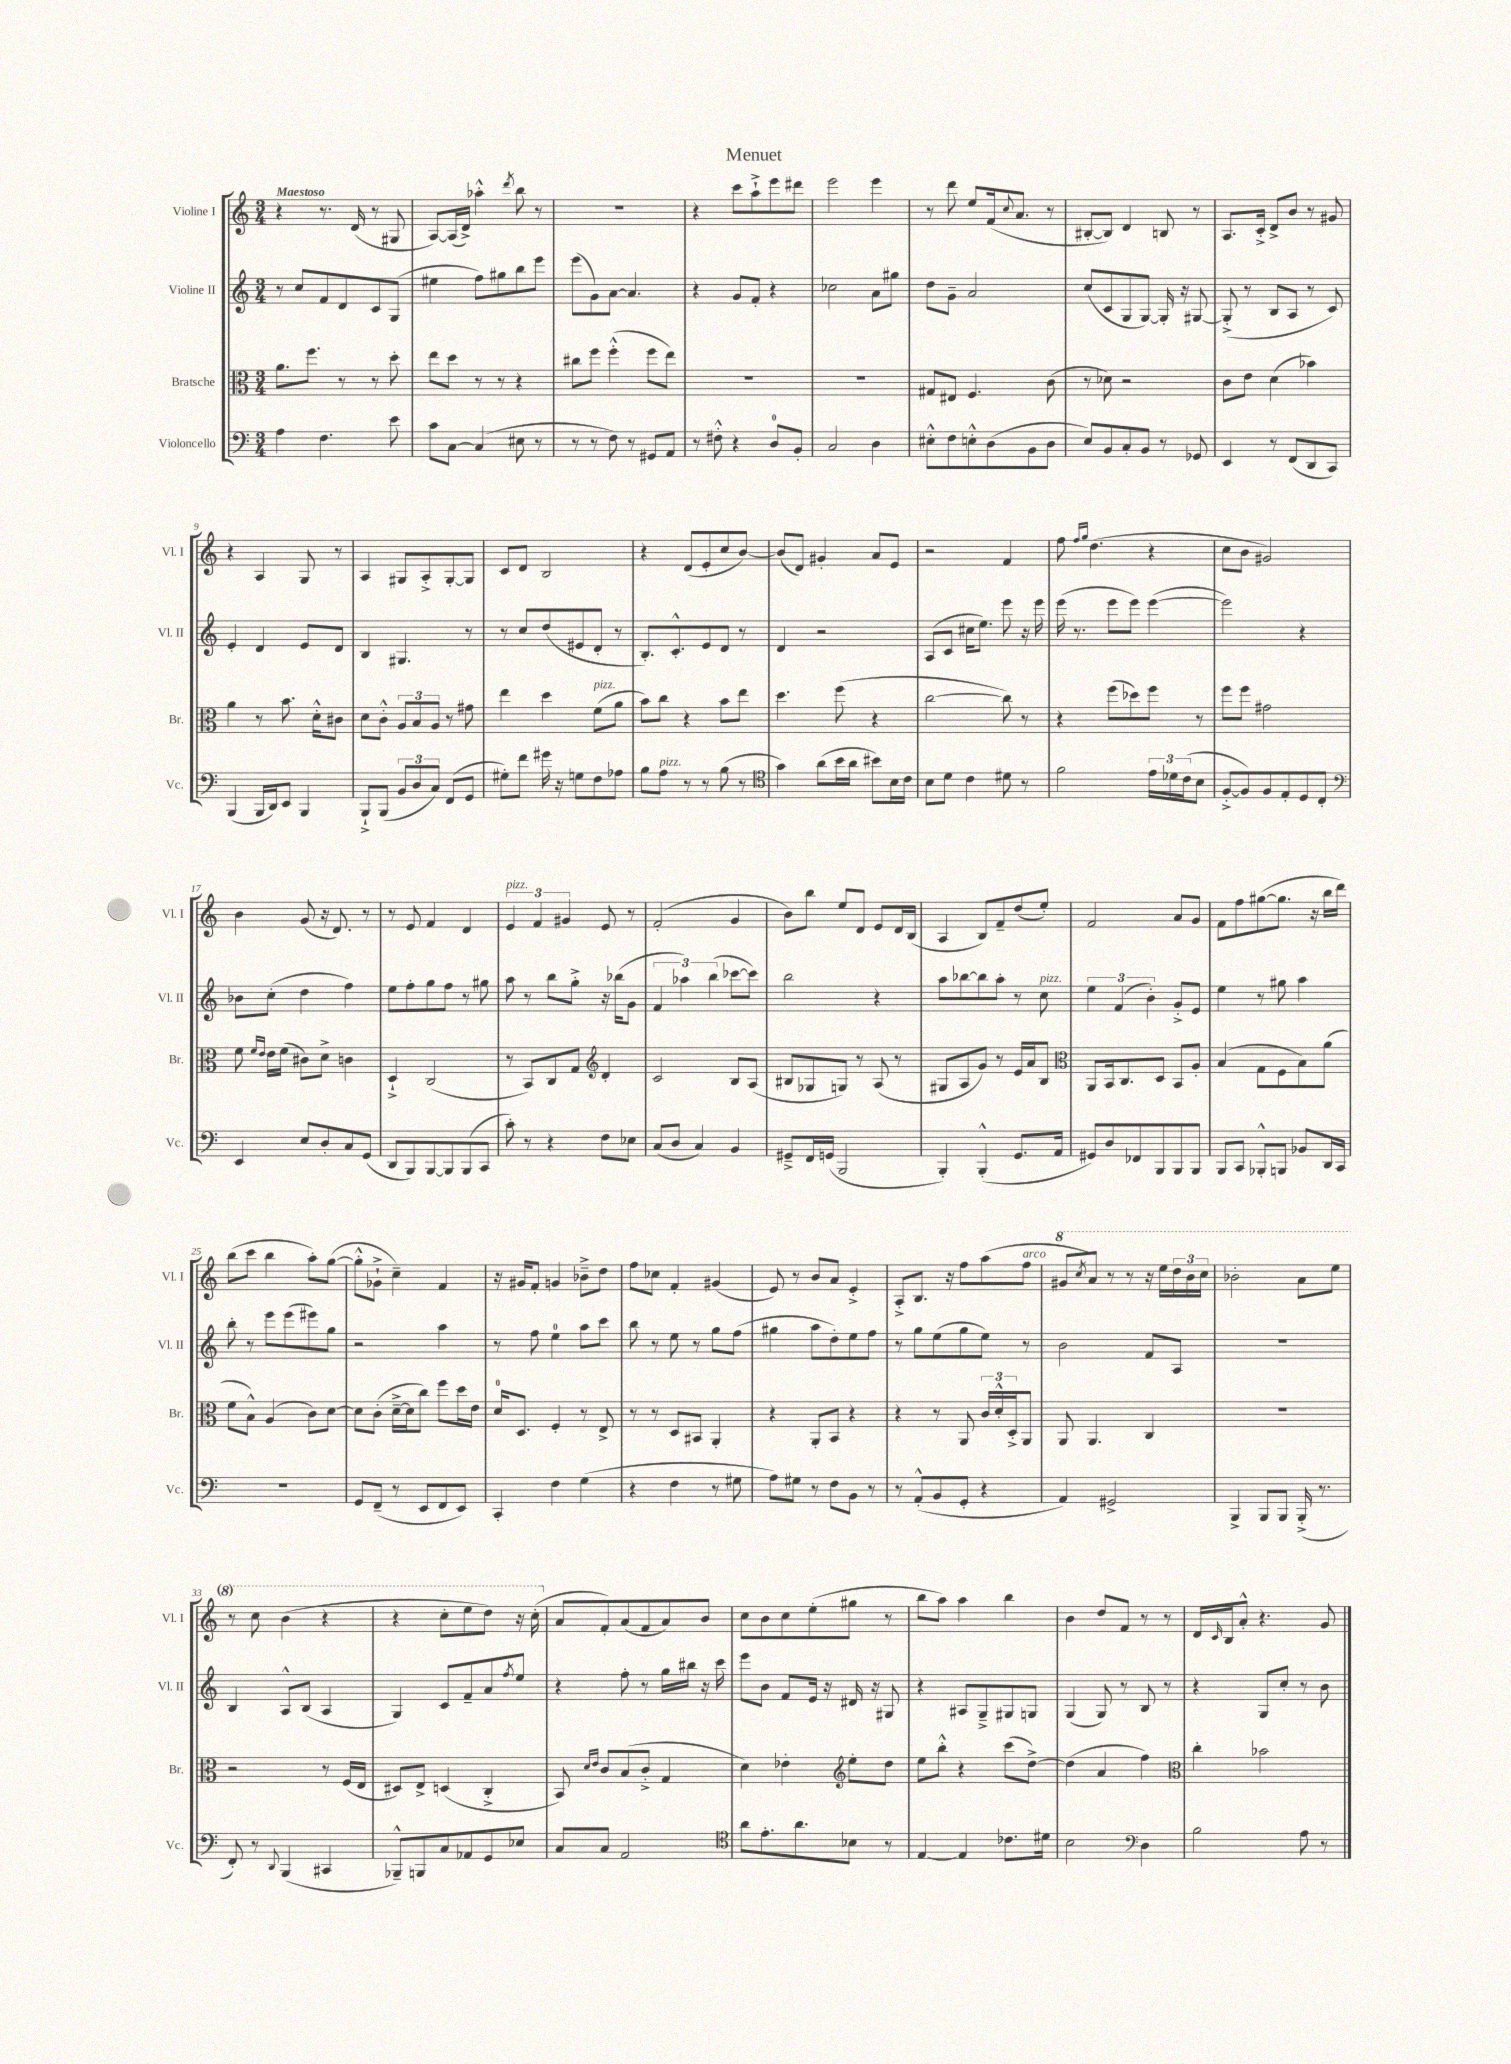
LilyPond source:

\header { title = "Menuet" }
<<
\new StaffGroup <<
\new Staff = "s0" \with { instrumentName = "Violine I" shortInstrumentName = "Vl. I" } {
    \clef treble \key c \major \numericTimeSignature \time 3/4 \tempo "Maestoso"
    r4 r8. d'16( r8 gis8 |
    a8~) a16( d'16->) aes''4-.-^ \acciaccatura { d'''8 } b''8 r8 |
    R2. |
    r4 c'''8 a''8-!-> e'''8 dis'''8 |
    e'''2 e'''4 |
    r8 d'''8 e''8 f'16( \appoggiatura { c''8 } a'8. r8 |
    bis8~-. bis8) d'4 b8 r8 |
    a8. c'16-.-> d'8-> b'8 r8 gis'8 |
    r4 a4 g8 r8 |
    a4 gis8 a8-.-> gis8~-. gis8 |
    c'8 d'8 b2 |
    r4 d'8( e'8-. c''8 b'8~) |
    b'8( d'8) gis'4-. a'8 e'8 |
    r2 f'4 |
    f''8 \grace { f''16 g''16 } d''4.( r4 |
    c''8 b'8 gis'2) |
    b'4 g'8( r16 d'8.) r8 |
    r8 e'8 f'4 d'4 |
    \tuplet 3/2 { e'4^\markup { \italic "pizz." } f'4 gis'4 } e'8 r8 |
    f'2-.( g'4 |
    b'8) b''8 e''8 d'8 e'8 d'16 b16( |
    a4 b8) f'8-- d''8( e''8-.) |
    f'2 a'8 g'8 |
    f'8 f''8 gis''8~( gis''8. r16 b''16 d'''16) |
    b''8( c'''8 b''4 a''8-.) g''8~( |
    g''8-.-^ ges'8-!-> c''4--) f'4 |
    r16 gis'16 f'8-. g'4 bes'8---> d''8 |
    f''8 ces''8 f'4-. gis'4( |
    e'8) r8 b'8 a'8 e'4-.-> |
    a8-.-> b8. r16 f''8 a''8( f''8^\markup { \italic "arco" } |
    \ottava #1 gis''8 \acciaccatura { c'''8 } a''8) r8 r8 r16 e'''16 \tuplet 3/2 { d'''16 b''16 c'''16 } |
    bes''2-. a''8 e'''8 |
    r8 c'''8 b''4( r4 |
    r4 c'''8-. e'''8 d'''8) r16 c'''16-.( \ottava #0 |
    a'8 f'8-.) a'8( f'8 a'8) b'8 |
    c''8 b'8 c''8 e''8-.( gis''8 r8 |
    b''8 a''8) a''4 b''4 |
    b'4 d''8 f'8 r8 r8 |
    d'16 \grace { c'16 } b16 a'8-.-^ r4. g'8 \bar "|." |
}
\new Staff = "s1" \with { instrumentName = "Violine II" shortInstrumentName = "Vl. II" } {
    \clef treble \key c \major \numericTimeSignature \time 3/4
    r8 c''8 f'8 d'8 c'8 g8( |
    eis''4 f''8) gis''8 b''8 e'''8 |
    e'''8( g'8) a'8~ a'4. |
    r4 g'8 f'8-. r4 |
    ces''2 a'8 gis''8 |
    d''8 g'8-- a'2 |
    c''8( c'8 g8 g8~) g16-. r16 gis8~ |
    gis8-.->( r8 b8 a8 r8 c'8) |
    e'4-. d'4 e'8 d'8 |
    b4 gis4. r8 |
    r8 c''8 d''8( eis'8 d'8-. r8 |
    b8.-.) c'8.-.-^ e'8 d'8 r8 |
    d'4 r2 |
    a8( c'8 cis''16 e''8.) e'''8 r16 e'''16 |
    e'''16( r8. e'''8 e'''8) e'''4~( |
    e'''2) r4 |
    bes'8 c''8-.( d''4 f''4) |
    e''8 f''8-. g''8 f''8 r8 gis''8 |
    a''8 r8 b''8 g''8-.-> r16 bes''16( g'8 |
    \tuplet 3/2 { f'4 aes''4) b''4( } ces'''8~ ces'''8) |
    b''2 r4 |
    a''8 bes''8~ bes''8 a''8-. r8 c''8^\markup { \italic "pizz." } |
    \tuplet 3/2 { e''4 f'4( b'4-.) } g'8-.-> e'8 |
    e''4 r8 gis''8 a''4 |
    b''8-. r8 e'''8 e'''8( eis'''8) g''8 |
    r2 a''4 |
    r8 f''8 e''4-0 a''8 c'''8 |
    b''8 r8 e''8 r8 g''8 f''8( |
    gis''4 a''8 d''8-.) e''8 f''8 |
    r8 g''8 e''8( g''8 e''8) r8 |
    b'2 f'8 a8 |
    R2. |
    b4 a8-^ b8( a4 |
    g4) c'8 f'8-- a'8 \acciaccatura { f''8 } e''8 |
    r4 f''8-. r8 g''16 bis''16 r16 c'''16 |
    e'''8 b'8 f'8 e'16 r16 dis'16 r16 gis8 |
    r4 ais8 g8---> gis8 g8 |
    g4( g8) r8 b8 r8 |
    r4 g8 c''8-. r8 b'8 \bar "|." |
}
\new Staff = "s2" \with { instrumentName = "Bratsche" shortInstrumentName = "Br." } {
    \clef alto \key c \major \numericTimeSignature \time 3/4
    a'8. f''8. r8 r8 d''8-. |
    e''8 d''8 r8 r8 r4 |
    cis''8 f''8 f''4-.-^( f''8 e''8) |
    R2. |
    R2. |
    gis8 eis8 f4. c'8( |
    r8 des'8) r2 |
    c'8 e'8 d'4( bes'4) |
    a'4 r8 b'8. d'16-.-^ cis'8 |
    d'8 c'8-.-^ \tuplet 3/2 { a8 b8 a8 } r8 gis'8 |
    e''4 d''4 f'8^\markup { \italic "pizz." }( a'8 |
    b'8) c''8 r4 b'8 e''8 |
    d''4. f''8( r4 |
    c''2~ c''8) r8 |
    r4 f''8( des''8) f''8 r8 |
    f''8 f''8 gis'2 |
    f'8 \grace { f'16 e'16 } e'16 f'16( cis'8) d'8-> c'4 |
    d4-!-> c2( |
    r8 b,8) c8 g8 \clef treble d'4-. |
    c'2 b8 a8( |
    bis8 ges8 g8) r8 a8( r8 |
    gis8 a8 g'8) r8 e'16 a'16 b8 |
    \clef alto a,8 b,16 c8. d8 b,8 a8-. |
    b4( g8 f8 b8) a'8( |
    f'8 b8-^) a4( c'8) d'8~ |
    d'8 c'8-.( d'16~---> d'16 c''8) f''8 d''16 e'16 |
    d'16-0 d8. f4-. r8 e8-> |
    r8 r8 d8 bis,8 a,4-. |
    r4 a,8-. b,8 r4 |
    r4 r8 a,8 \tuplet 3/2 { c'16 d'16-.-^ d16-.-> } a,8 |
    a,8 a,4. c4 |
    R2. |
    r2 r8 f16( e16 |
    dis8) e8-> d4( c4-.-> |
    b,8) \grace { d'16 e'16 } c'8 b8( c'8-.-> g4 |
    d'4) ees'4-. \clef treble e''8-. d''8 |
    e''8 b''8-.-^ r4 c'''8( d''8~->) |
    d''4( a'4 f''4) |
    \clef alto c''4-. bes'2 \bar "|." |
}
\new Staff = "s3" \with { instrumentName = "Violoncello" shortInstrumentName = "Vc." } {
    \clef bass \key c \major \numericTimeSignature \time 3/4
    a4 f4. e'8 |
    c'8 c8~ c4( eis8 r8 |
    r8 r8 f8) r8 gis,8 a,8 |
    r8 fis8-.-^ r4 d8-0 b,8-. |
    c2 d4 |
    eis8-.-^ f8 e8-.-^ d8( b,8 d8 |
    e8) b,8 c8-. b,8 r8 ges,8 |
    e,4 r8 f,8( d,8 c,8) |
    b,,4( b,,16 d,16) e,8 b,,4 |
    b,,8-!-> b,,8( \tuplet 3/2 { b,8 d8 c8) } f,8( g,8 |
    gis8-.) f'8 gis'16 r16 g8 f8 aes8 |
    b8 a8^\markup { \italic "pizz." } r8 r8 b8( r8 |
    \clef tenor g'4) a'8( b'16 a'16 bis'8) b16 c'16 |
    b8 d'8 c'4 dis'8 r8 |
    f'2 \tuplet 3/2 { e'16 des'16 c'16( } b8 |
    f8~-.-> f8) f8 e8-. d8 c8-. |
    \clef bass e,4 e8 d8-. c8 g,8( |
    d,8 b,,8) b,,8~ b,,8 b,,8( c,8 |
    c'8-.) r8 r4 f8 ees8 |
    c8( d8 c4) b,4 |
    gis,8---> f,16 g,16( b,,2 |
    b,,4-.) b,,4-.-^( g,8. a,16 |
    gis,8) d8 fes,8 b,,8 b,,8 b,,8 |
    b,,8 c,8 bes,,8-.-^ b,,8 bes,8 d,16 c,16 |
    r2. |
    g,8 f,8--( r8 e,8 f,8 e,8) |
    c,4-. f4 g4( |
    r4 f4 r8 gis8 |
    a8) gis8 r8 f8 b,8 r8 |
    r8 a,8-.-^( b,8 g,8-. r4 |
    a,4) gis,2-> |
    b,,4-> b,,8 b,,8 b,,16-.->( r8. |
    f,8-.) r8 \appoggiatura { d,8 } b,,4( cis,4 |
    bes,,8---^) b,,8 c8 aes,8 g,8 ees8 |
    c8 c8 a,2 |
    \clef tenor a'8 e'8.-. a'8. bes8 r8 |
    e4~ e4 ces'8. dis'16 |
    b2 \clef bass d4 |
    b2 a8 r8 \bar "|." |
}
>>
>>
